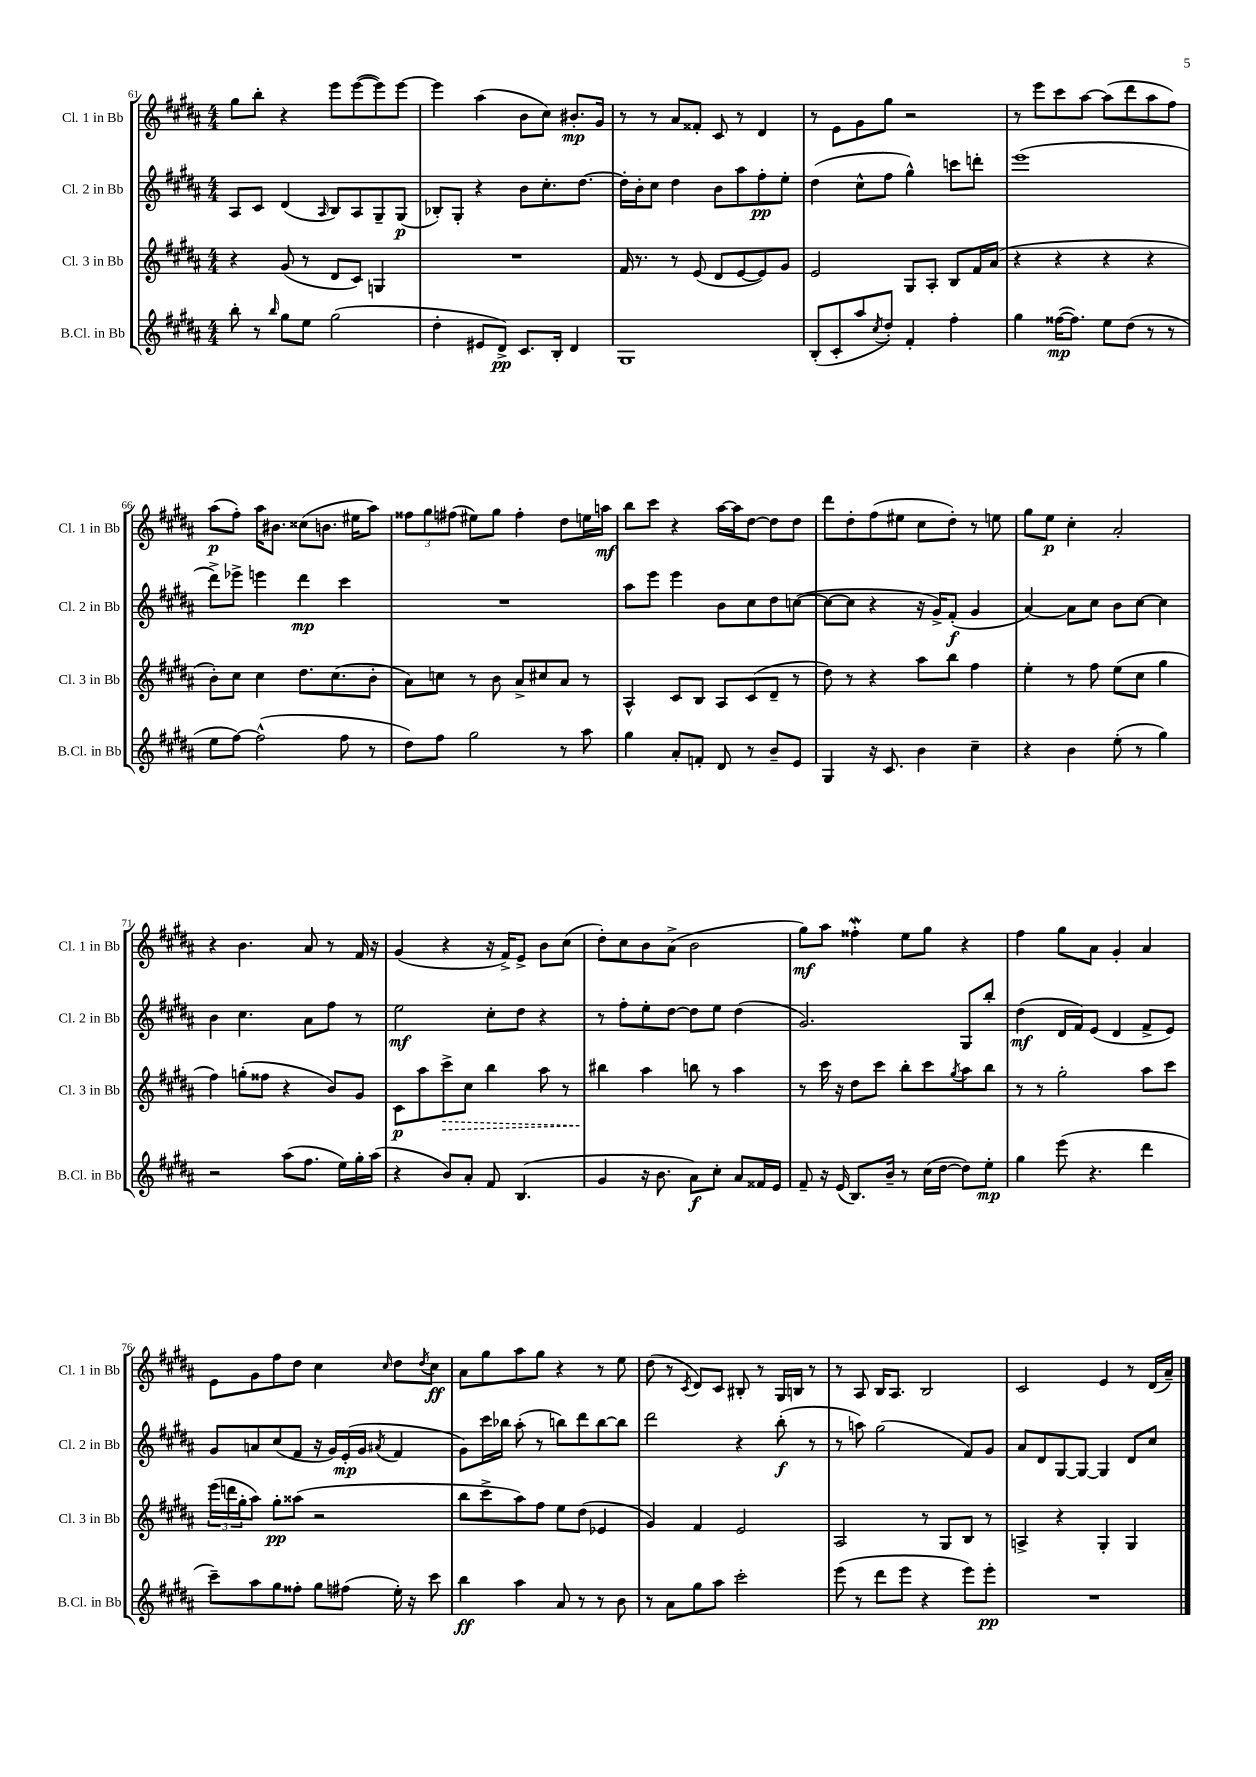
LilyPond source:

<<
\new StaffGroup <<
\new Staff = "s0" \with { instrumentName = "Cl. 1 in Bb" shortInstrumentName = "Cl. 1 in Bb" } {
    \clef treble \key b \major \numericTimeSignature \time 4/4
    gis''8 b''8-. r4 e'''8 e'''8~( e'''8) e'''8~ |
    e'''4 ais''4( b'8 cis''8) bis'8.-.\mp gis'16 |
    r8 r8 ais'8 fisis'8-. cis'8 r8 dis'4 |
    r8 e'8 gis'8 gis''8 r2 |
    r8 e'''8 cis'''8 ais''8~ ais''8( dis'''8 ais''8 fis''8) |
    ais''8\p( fis''8-.) ais''16 bis'8. cisis''8( b'8. eis''16 ais''8) |
    \tuplet 3/2 { fisis''8 gis''8 fis''8( } eis''8) gis''8 fis''4-. dis''8 e''16 a''16\mf |
    b''8 cis'''8 r4 ais''16~ ais''16 dis''8~ dis''8 dis''8 |
    dis'''8 dis''8-. fis''8( eis''8 cis''8 dis''8-.) r8 e''8 |
    gis''8 e''8\p cis''4-. ais'2-. |
    r4 b'4. ais'8 r8 fis'16 r16 |
    gis'4( r4 r16 fis'16->) e'8-> b'8 cis''8( |
    dis''8-.) cis''8 b'8 ais'8->( b'2 |
    gis''8\mf) ais''8 fisis''4-.\mordent e''8 gis''8 r4 |
    fis''4 gis''8 ais'8 gis'4-. ais'4 |
    e'8 gis'8 fis''8 dis''8 cis''4 \grace { cis''16 } dis''8 \acciaccatura { dis''8 } cis''8\ff |
    ais'8 gis''8 ais''8 gis''8 r4 r8 e''8 |
    dis''8( r8 \acciaccatura { cis'8 } dis'8) cis'8 bis8-. r8 gis16 b16 r8 |
    r8 ais8 b16 ais8. b2 |
    cis'2 e'4 r8 dis'16( ais'16--) \bar "|." |
}
\new Staff = "s1" \with { instrumentName = "Cl. 2 in Bb" shortInstrumentName = "Cl. 2 in Bb" } {
    \clef treble \key b \major \numericTimeSignature \time 4/4
    ais8 cis'8 dis'4( \grace { ais16 } b8) ais8 gis8-- gis8\p( |
    bes8-.) gis8-. r4 b'8 cis''8.-. dis''8.~ |
    dis''16-. b'16-. cis''8 dis''4 b'8 ais''8 fis''8-.\pp e''8-. |
    dis''4( cis''8-^ fis''8 gis''4-^) c'''8 d'''8-. |
    e'''1( |
    dis'''8->) ees'''8-> e'''4 dis'''4\mp cis'''4 |
    R1 |
    ais''8 e'''8 e'''4 b'8 cis''8 dis''8 c''8~( |
    c''8~ c''8 r4 r16 gis'16->) fis'8-.\f( gis'4 |
    ais'4~) ais'8 cis''8 b'8 cis''8~ cis''4 |
    b'4 cis''4. ais'8 fis''8 r8 |
    e''2\mf cis''8-. dis''8 r4 |
    r8 fis''8-. e''8-. dis''8~ dis''8 e''8 dis''4( |
    gis'2.) gis8 b''8-. |
    dis''4\mf( dis'16 fis'16) e'8( dis'4 fis'8-> e'8) |
    gis'8 a'8 cis''8( fis'8 r16 gis'16) e'16-.\mp( gis'16 \acciaccatura { ais'8 } fis'4 |
    gis'8) cis'''16 bes''16 ais''8-.( r8 b''8) dis'''8 b''8~ b''8 |
    dis'''2 r4 b''8-.\f( r8 |
    r8 a''8) gis''2( fis'8) gis'8 |
    ais'8 dis'8 gis8~ gis8~ gis4 dis'8 cis''8 \bar "|." |
}
\new Staff = "s2" \with { instrumentName = "Cl. 3 in Bb" shortInstrumentName = "Cl. 3 in Bb" } {
    \clef treble \key b \major \numericTimeSignature \time 4/4
    r4 gis'8( r8 dis'8 cis'8) g4 |
    R1 |
    fis'16 r8. r8 e'8( dis'8 e'8~ e'8) gis'8 |
    e'2 gis8 ais8-. b8 fis'16 ais'16( |
    r4 r4 r4 r4 |
    b'8-.) cis''8 cis''4 dis''8. cis''8.( b'8-. |
    ais'8) c''8 r8 b'8 ais'8-> cis''8 ais'8 r8 |
    ais4-^ cis'8 b8 ais8 cis'8( dis'8-- r8 |
    dis''8) r8 r4 ais''8 b''8 fis''4 |
    e''4-. r8 fis''8 e''8( cis''8 gis''4 |
    fis''4) g''8-.( fisis''8 r4 b'8) gis'8 |
    cis'8\p ais''8 \once \override Hairpin.style = #'dashed-line cis'''8->\> cis''8 b''4 ais''8 r8 |
    bis''4\! ais''4 b''8 r8 ais''4 |
    r8 cis'''16 r16 dis''8 cis'''8 b''8-. cis'''8 \acciaccatura { gis''8 } ais''8 b''8 |
    r8 r8 gis''2-. ais''8 cis'''8 |
    \tuplet 3/2 { e'''16( d'''16 gis''16-. } ais''8) gis''8-.\pp aisis''8( r2 |
    b''8 cis'''8-> ais''8) fis''8 e''8 dis''8( ees'4 |
    gis'4) fis'4 e'2 |
    ais2 r8 gis8 b8 r8 |
    a4-> r4 gis4-. gis4 \bar "|." |
}
\new Staff = "s3" \with { instrumentName = "B.Cl. in Bb" shortInstrumentName = "B.Cl. in Bb" } {
    \clef treble \key b \major \numericTimeSignature \time 4/4
    b''8-. r8 \grace { b''16 } gis''8 e''8 gis''2( |
    dis''4-. eis'8 dis'8->\pp) cis'8. b16-. dis'4 |
    gis1 |
    b8-.( cis'8-. ais''8 \acciaccatura { cis''8 } dis''8-.) fis'4-. fis''4-. |
    gis''4 fisis''16~\mp( fisis''8.) e''8 dis''8( r8 r8 |
    e''8 fis''8~) fis''2-^( fis''8 r8 |
    dis''8) fis''8 gis''2 r8 ais''8 |
    gis''4 ais'8-. f'8-. dis'8 r8 b'8-- e'8 |
    gis4 r16 cis'8. b'4 cis''4-- |
    r4 b'4 e''8-.( r8 gis''4) |
    r2 ais''8( fis''8. e''16) gis''16-. ais''16( |
    r4 b'8) ais'8-. fis'8 b4.( |
    gis'4 r16 b'8. ais'8\f) cis''8-. ais'8 fisis'16 e'16 |
    fis'8-- r16 e'16( b8.) b'16-- r8 cis''16( dis''16~ dis''8) e''8-.\mp |
    gis''4 e'''8( r4. dis'''4 |
    cis'''8--) ais''8 gis''8 fisis''8-. gis''8 fis''8( e''16-.) r16 cis'''8 |
    b''4\ff ais''4 ais'8 r8 r8 b'8 |
    r8 ais'8 gis''8 ais''8 cis'''2-. |
    e'''8( r8 dis'''8 e'''8 r4 e'''8) e'''8-.\pp |
    R1 \bar "|." |
}
>>
>>
\layout { \context { \Score currentBarNumber = #61 } }
